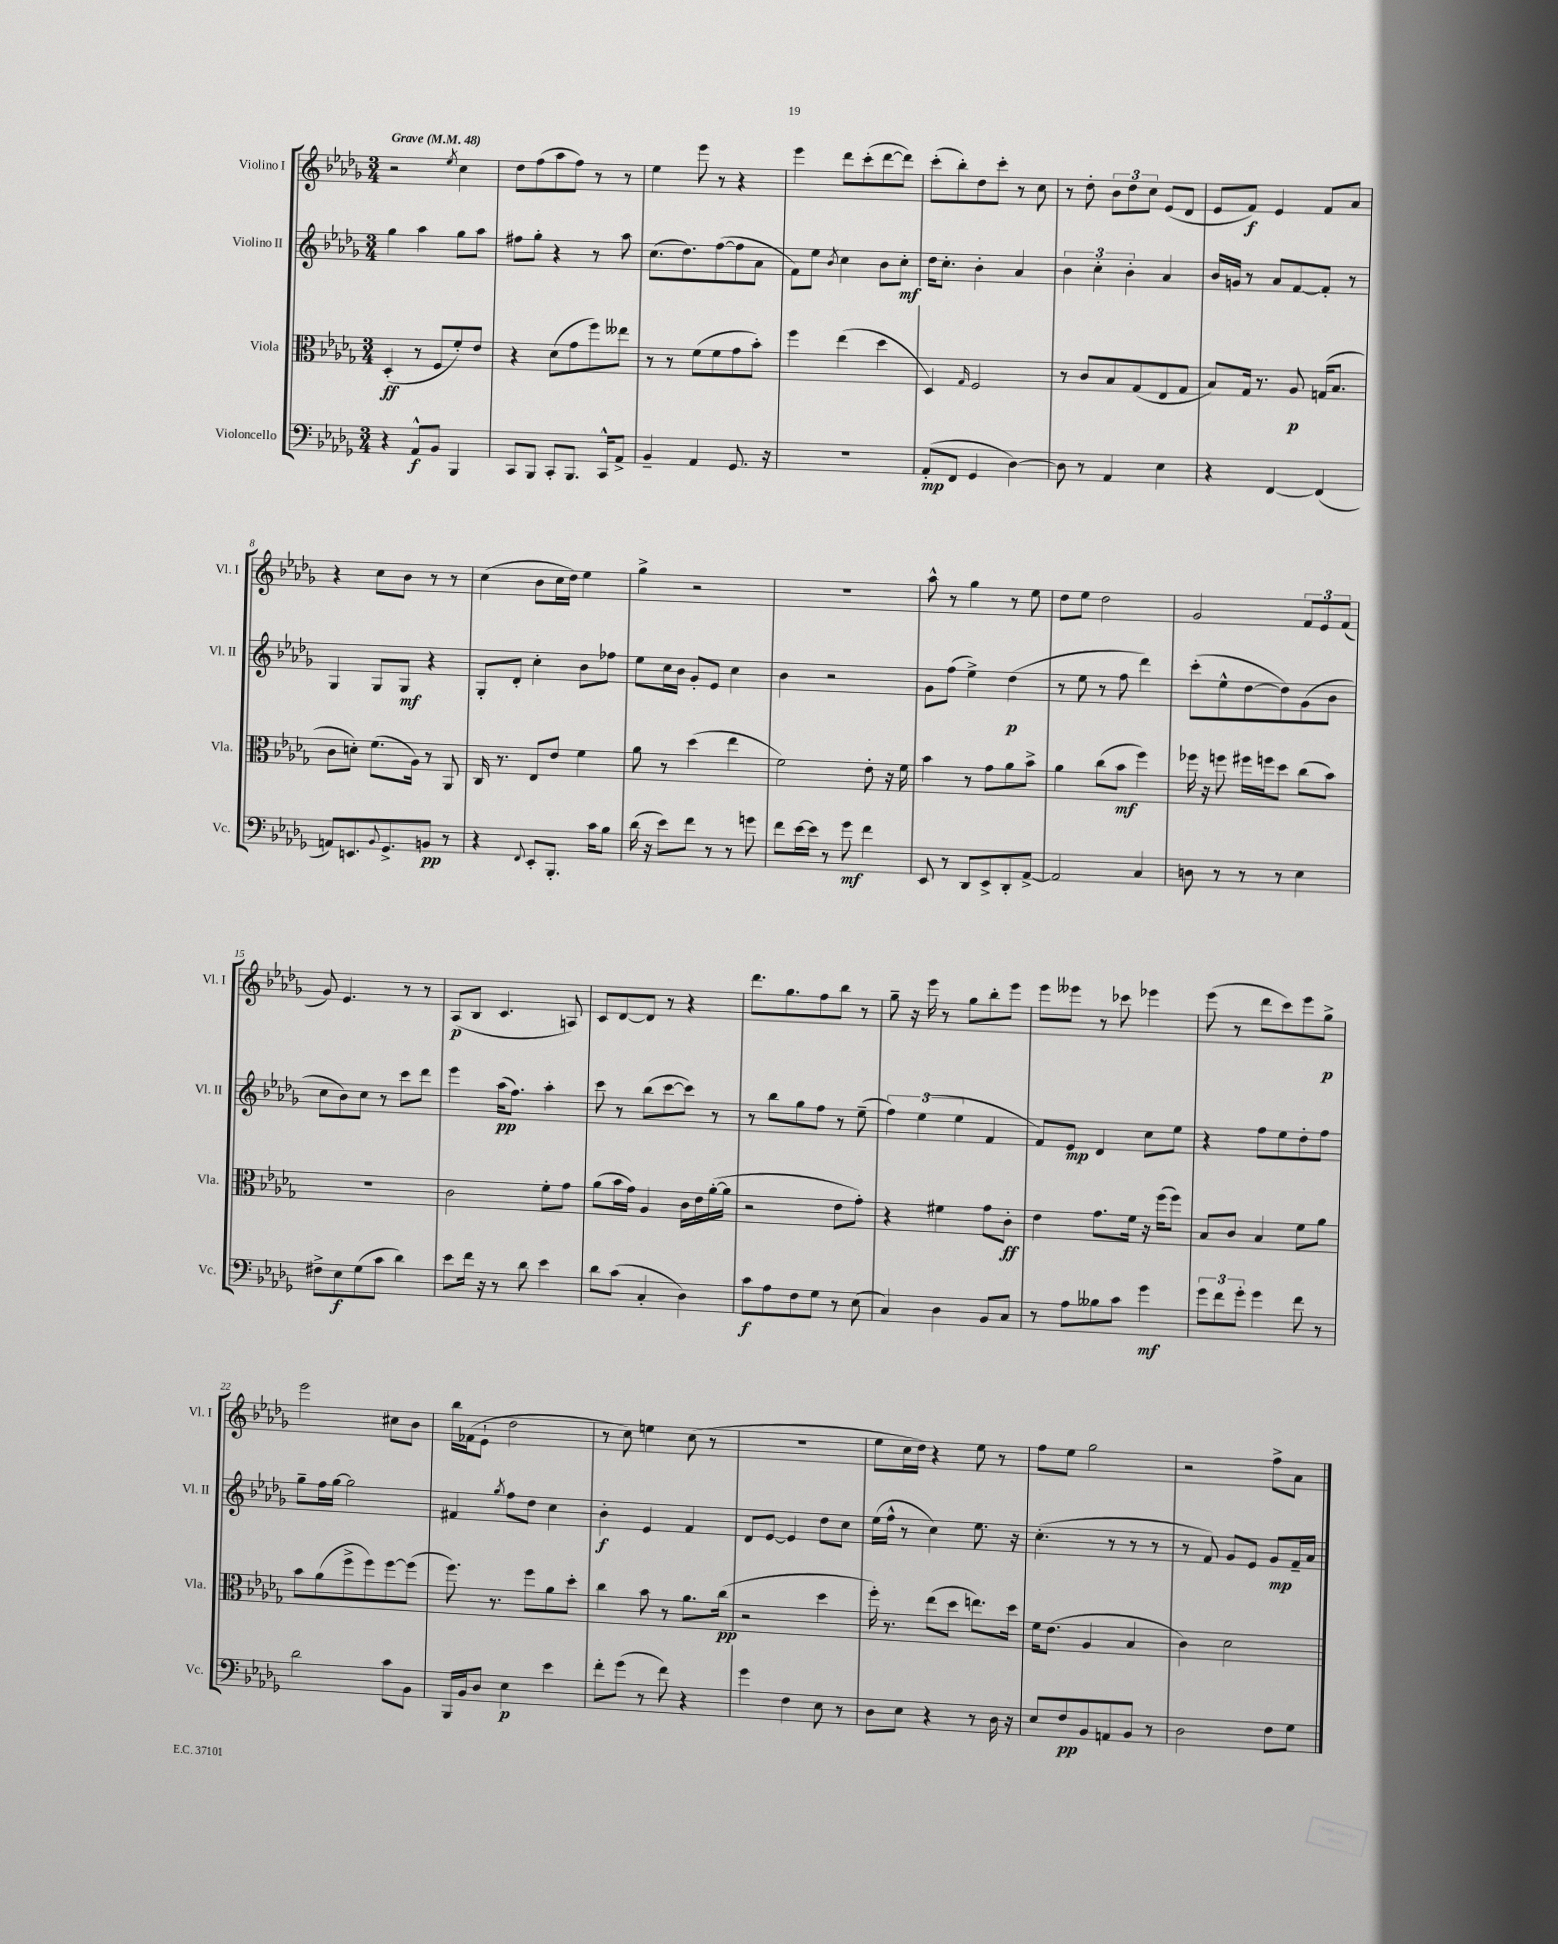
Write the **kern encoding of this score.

**kern	**dynam	**kern	**dynam	**kern	**dynam	**kern	**dynam
*part4	*part4	*part3	*part3	*part2	*part2	*part1	*part1
*staff4	*staff4	*staff3	*staff3	*staff2	*staff2	*staff1	*staff1
*I"Violoncello	*	*I"Viola	*	*I"Violino II	*	*I"Violino I	*
*I'Vc.	*	*I'Vla.	*	*I'Vl. II	*	*I'Vl. I	*
*clefF4	*	*clefC3	*	*clefG2	*	*clefG2	*
*k[b-e-a-d-g-]	*	*k[b-e-a-d-g-]	*	*k[b-e-a-d-g-]	*	*k[b-e-a-d-g-]	*
*M3/4	*	*M3/4	*	*M3/4	*	*M3/4	*
*MM48	*	*MM48	*	*MM48	*	*MM48	*
=1	=1	=1	=1	=1	=1	=1	=1
!	!	!	!	!	!	!LO:TX:a:B:t=Grave	!
4r	.	(4D-'/	ff	4gg-\	.	2r	.
8AA-^^/L	f	8r	.	4aa-\	.	.	.
8BB-/J	.	8F/L	.	.	.	.	.
.	.	.	.	.	.	8qee-/	.
4BBB-/	.	8f'/)	.	8gg-\L	.	4cc\	.
.	.	8e-/J	.	8aa-\J	.	.	.
=2	=2	=2	=2	=2	=2	=2	=2
8CC/L	.	4r	.	8ff#X\L	.	8dd-\L	.
8BBB-/J	.	.	.	8gg-'\J	.	(8ff\	.
8CC'/L	.	(8d-\L	.	4r	.	8aa-\	.
8.BBB-/J	.	8g-\	.	.	.	8ff\J)	.
.	.	8ff\)	.	8r	.	8r	.
16CC^^/KL	.	.	.	.	.	.	.
8AA-^/J	.	8ee--X\J	.	8aa-\	.	8r	.
=3	=3	=3	=3	=3	=3	=3	=3
4BB-~/	.	8r	.	(8.cc\L	.	4ee-\	.
.	.	8r	.	.	.	.	.
.	.	.	.	8.dd-\)	.	.	.
4AA-/	.	(8f\L	.	.	.	8eee-\	.
.	.	8f\	.	([8ff\	.	8r	.
8.GG-/	.	8g-\	.	8ff\]	.	4r	.
.	.	8b-'\J)	.	8a-\J	.	.	.
16r	.	.	.	.	.	.	.
=4	=4	=4	=4	=4	=4	=4	=4
2.r	.	4ff\	.	8f\L)	.	4eee-\	.
.	.	.	.	8ee-\J	.	.	.
.	.	.	.	8qb-/	.	.	.
.	.	(4ee-\	.	4cc\	.	8ddd-\L	.
.	.	.	.	.	.	(8ccc'\	.
.	.	4dd-\	.	8b-\L	.	[8ddd-\	.
.	.	.	.	8cc'\J	mf	8ddd-\J])	.
=5	=5	=5	=5	=5	=5	=5	=5
(8AA-'/L	mp	4D-/)	.	16dd-\KL	.	(8ccc'\L	.
.	.	.	.	8.cc'\J	.	.	.
8FF/J	.	.	.	.	.	8bb-'\)	.
.	.	16qqG-/	.	.	.	.	.
4GG-/	.	2F/	.	4b-'\	.	8dd-\	.
.	.	.	.	.	.	8ccc'\J	.
[4D-\)	.	.	.	4a-/	.	8r	.
.	.	.	.	.	.	8cc\	.
=6	=6	=6	=6	=6	=6	=6	=6
8D-\]	.	8r	.	6b-\	.	8r	.
8r	.	8c/L	.	.	.	8dd-'\	.
.	.	.	.	6cc'\	.	.	.
4AA-/	.	8B-/	.	.	.	12b-\L	.
.	.	.	.	6b-'\	.	12dd-\	.
.	.	(8G-/	.	.	.	.	.
.	.	.	.	.	.	12cc\J	.
4E-\	.	8E-/	.	4a-/	.	(8e-/L	.
.	.	8G-/J	.	.	.	8d-/J	.
=7	=7	=7	=7	=7	=7	=7	=7
4r	.	8B-/L)	.	16b-/LL	.	8e-/L	.
.	.	.	.	16gn/JJ	.	.	.
.	.	16G-/Jk	.	8r	.	8f/J)	f
.	.	8.r	.	.	.	.	.
[4FF/	.	.	.	8a-/L	.	4e-/	.
.	.	8A-/	p	[8f/	.	.	.
(4FF/]	.	(16Gn/KL	.	8f'/J]	.	8f/L	.
.	.	8.B-/J	.	.	.	.	.
.	.	.	.	8r	.	8a-/J	.
!!LO:LB:g=z
=8	=8	=8	=8	=8	=8	=8	=8
8AAn/L)	.	8c\L	.	4G-/	.	4r	.
8.EEn/	.	8dn'\J)	.	.	.	.	.
.	.	(8.f\L	.	8G-/L	.	8cc\L	.
8qqBB-/	.	.	.	.	.	.	.
8.GG-^/	.	.	.	.	.	.	.
.	.	.	.	8G-/J	mf	8b-\J	.
.	.	16A-\Jk)	.	.	.	.	.
8BBn/J	pp	8r	.	4r	.	8r	.
8r	.	8AA-/	.	.	.	8r	.
=9	=9	=9	=9	=9	=9	=9	=9
4r	.	16C/	.	8G-'/L	.	(4cc\	.
.	.	8.r	.	.	.	.	.
.	.	.	.	8d-'/J	.	.	.
8qqFF/	.	.	.	.	.	.	.
8EE-'/L	.	8E-/L	.	4cc'\	.	8b-\L	.
8.BBB-'/J	.	8e-/J	.	.	.	16cc\L	.
.	.	.	.	.	.	16dd-\JJ)	.
.	.	4f\	.	8b-\L	.	4ee-\	.
16c\KL	.	.	.	.	.	.	.
8B-\J	.	.	.	8ff-X\J	.	.	.
=10	=10	=10	=10	=10	=10	=10	=10
(16d-\	.	8a-\	.	8ee-\L	.	4gg-^\	.
16r	.	.	.	.	.	.	.
8e-\L)	.	8r	.	16cc\L	.	.	.
.	.	.	.	16b-\JJ	.	.	.
8f\J	.	(4dd-\	.	8g-'/L	.	2r	.
8r	.	.	.	8e-/J	.	.	.
8r	.	4ee-\	.	4cc\	.	.	.
8gn\	.	.	.	.	.	.	.
=11	=11	=11	=11	=11	=11	=11	=11
8f\L	.	2f\)	.	4b-\	.	2.r	.
[16e-\L	.	.	.	.	.	.	.
16e-\JJ]	.	.	.	.	.	.	.
8r	.	.	.	2r	.	.	.
8g-\	mf	.	.	.	.	.	.
4f\	.	8e-'\	.	.	.	.	.
.	.	16r	.	.	.	.	.
.	.	16f\	.	.	.	.	.
=12	=12	=12	=12	=12	=12	=12	=12
8EE-/	.	4b-\	.	8g-\L	.	8aa-^^\	.
8r	.	.	.	(8ff\J	.	8r	.
8DD-/L	.	8r	.	4ee-^\)	.	4gg-\	.
8EE-^/	.	8g-\L	.	.	.	.	.
8DD-'/	.	8a-\	.	(4dd-\	p	8r	.
[8AA-^/J	.	8b-^\J	.	.	.	8ee-\	.
=13	=13	=13	=13	=13	=13	=13	=13
2AA-/]	.	4a-\	.	8r	.	8dd-\L	.
.	.	.	.	8ee-\	.	8ee-\J	.
.	.	(8cc\L	.	8r	.	2dd-\	.
.	.	8b-\J	mf	8ff\	.	.	.
4C/	.	4ff\)	.	4ddd-\)	.	.	.
=14	=14	=14	=14	=14	=14	=14	=14
8Dn\	.	16ff-X\	.	(8ccc'\L	.	2g-/	.
.	.	16r	.	.	.	.	.
8r	.	8ffn\	.	8ee-^^\	.	.	.
8r	.	16ff#X\LL	.	[8dd-\	.	.	.
.	.	16ffn\J	.	.	.	.	.
8r	.	8dd-\J	.	8dd-\])	.	.	.
4E-\	.	(8cc\L	.	(8g-\	.	12f/L	.
.	.	.	.	.	.	12e-/	.
.	.	8b-\J)	.	8b-\J	.	.	.
.	.	.	.	.	.	(12f/J	.
!!LO:LB:g=z
=15	=15	=15	=15	=15	=15	=15	=15
8F#X^\L	.	2.r	.	8cc\L	.	8g-/)	.
8E-\	f	.	.	8b-\)	.	4.e-/	.
(8G-\	.	.	.	8cc\J	.	.	.
8c\J	.	.	.	8r	.	.	.
4d-\)	.	.	.	8ccc\L	.	8r	.
.	.	.	.	8ddd-\J	.	8r	.
=16	=16	=16	=16	=16	=16	=16	=16
8e-\L	.	2c\	.	4eee-\	.	(8A-/L	p
16f\Jk	.	.	.	.	.	8B-/J	.
16r	.	.	.	.	.	.	.
8r	.	.	.	(16aa-\KL	pp	4.c/	.
.	.	.	.	8.ff\J)	.	.	.
8d-\	.	.	.	.	.	.	.
4e-\	.	8f'\L	.	4aa-'\	.	.	.
.	.	8g-\J	.	.	.	8An/)	.
=17	=17	=17	=17	=17	=17	=17	=17
8d-\L	.	(8a-\L	.	8ccc\	.	8c/L	.
(8c\J	.	16b-\L	.	8r	.	[8d-/	.
.	.	16g-\JJ)	.	.	.	.	.
4C'/	.	4A-/	.	(8bb-\L	.	8d-/J]	.
.	.	.	.	[8ccc\	.	8r	.
4D-\)	.	16c\LL	.	8ccc\J])	.	4r	.
.	.	16e-\	.	.	.	.	.
.	.	([16a-'\	.	8r	.	.	.
.	.	16a-\JJ]	.	.	.	.	.
=18	=18	=18	=18	=18	=18	=18	=18
8c\L	f	2r	.	8r	.	8.ddd-\L	.
8A-\	.	.	.	8bb-\L	.	.	.
.	.	.	.	.	.	8.gg-\	.
8F\	.	.	.	8gg-\	.	.	.
8G-\J	.	.	.	8ff\J	.	8ff\	.
8r	.	8e-\L	.	8r	.	8bb-\J	.
(8E-\	.	8g-'\J)	.	(8ee-~\	.	8r	.
=19	=19	=19	=19	=19	=19	=19	=19
4C/)	.	4r	.	6ff\)	.	8gg-~\	.
.	.	.	.	.	.	16r	.
.	.	.	.	(6ee-\	.	.	.
.	.	.	.	.	.	16eee-\	.
4D-\	.	4f#X\	.	.	.	8r	.
.	.	.	.	6ee-\	.	.	.
.	.	.	.	.	.	8gg-\L	.
8BB-/L	.	8g-\L	.	4f/	.	8bb-'\	.
8C/J	.	8c'\J	ff	.	.	8eee-\J	.
=20	=20	=20	=20	=20	=20	=20	=20
8r	.	4e-\	.	8f/L)	.	8eee-\L	.
8A-\L	.	.	.	8e-/J	mp	8eee--X\J	.
8B--X\	.	8.g-\L	.	4d-/	.	8r	.
8c\J	.	.	.	.	.	8ccc-X\	.
.	.	16f\Jk	.	.	.	.	.
4g-\	mf	16r	.	8cc\L	.	4eee-X\	.
.	.	(16ff\KL	.	.	.	.	.
.	.	8ff\J)	.	8ee-\J	.	.	.
=21	=21	=21	=21	=21	=21	=21	=21
12g-\L	.	8B-/L	.	4r	.	(8eee-\	.
12f\	.	.	.	.	.	.	.
.	.	8c/J	.	.	.	8r	.
12g-'\J	.	.	.	.	.	.	.
4g-\	.	4B-/	.	8ff\L	.	8ddd-\L	.
.	.	.	.	8ee-\	.	8ccc\)	.
8f\	.	8f\L	.	8dd-'\	.	8eee-\	.
8r	.	8a-\J	.	8ff\J	.	8gg-^\J	p
!!LO:LB:g=z
=22	=22	=22	=22	=22	=22	=22	=22
2d-\	.	8b-\L	.	8gg-~\L	.	2eee-\	.
.	.	(8a-\	.	16ff\L	.	.	.
.	.	.	.	[16gg-\JJ	.	.	.
.	.	8ff^\	.	2gg-\]	.	.	.
.	.	8ff\)	.	.	.	.	.
8c\L	.	[8ff\	.	.	.	8cc#X\L	.
8BB-\J	.	(8ff\J]	.	.	.	8b-\J	.
=23	=23	=23	=23	=23	=23	=23	=23
16BBB-/LL	.	8.ff\)	.	4f#X/	.	16bb-\LL	.
16BB-/J	.	.	.	.	.	(16f-X\J	.
8D-/J	.	.	.	.	.	8e-`\J	.
.	.	8.r	.	.	.	.	.
.	.	.	.	8qgg-/	.	.	.
4E-\	p	.	.	8ff\L	.	2dd-\	.
.	.	8ff\L	.	8dd-\J	.	.	.
4e-\	.	8a-\	.	4cc\	.	.	.
.	.	8dd-'\J	.	.	.	.	.
=24	=24	=24	=24	=24	=24	=24	=24
8f'\L	.	4cc\	.	4b-'\	f	8r	.
(8g-\J	.	.	.	.	.	8cc\)	.
8r	.	8b-\	.	4e-/	.	4een\	.
8f\)	.	8r	.	.	.	.	.
4r	.	8.a-\L	.	4f/	.	(8cc\	.
.	.	.	.	.	.	8r	.
.	.	(16cc\Jk	pp	.	.	.	.
=25	=25	=25	=25	=25	=25	=25	=25
4g-\	.	2r	.	8d-/L	.	2.r	.
.	.	.	.	[8e-/J	.	.	.
4F\	.	.	.	4e-/]	.	.	.
8E-\	.	4dd-\	.	8dd-\L	.	.	.
8r	.	.	.	8cc\J	.	.	.
=26	=26	=26	=26	=26	=26	=26	=26
8D-\L	.	16ff'\)	.	(16ee-\LL	.	8ee-\L	.
.	.	8.r	.	16ff^^\JJ	.	.	.
8E-\J	.	.	.	8r	.	16cc\L	.
.	.	.	.	.	.	16dd-\JJ)	.
4r	.	(8ee-\L	.	4cc\)	.	4r	.
.	.	8dd-\J	.	.	.	.	.
8r	.	8.een\L)	.	8.ee-\	.	8ee-\	.
16D-\	.	.	.	.	.	8r	.
16r	.	16dd-\Jk	.	16r	.	.	.
=27	=27	=27	=27	=27	=27	=27	=27
8E-/L	.	16f\KL	.	(4.cc'\	.	8ff\L	.
.	.	(8.e-\J	.	.	.	.	.
8F/	pp	.	.	.	.	8ee-\J	.
8BB-/	.	4A-/	.	.	.	2gg-\	.
8AAn/	.	.	.	8r	.	.	.
8BB-/J	.	4B-/	.	8r	.	.	.
8r	.	.	.	8r	.	.	.
=28	=28	=28	=28	=28	=28	=28	=28
2D-\	.	4c\)	.	8r	.	2r	.
.	.	.	.	8f/)	.	.	.
.	.	2d-\	.	8g-/L	.	.	.
.	.	.	.	8e-/J	.	.	.
8F\L	.	.	.	8g-/L	mp	8ff^\L	.
8G-\J	.	.	.	16f~/L	.	8a-\J	.
.	.	.	.	16a-/JJ	.	.	.
==	==	==	==	==	==	==	==
*-	*-	*-	*-	*-	*-	*-	*-
